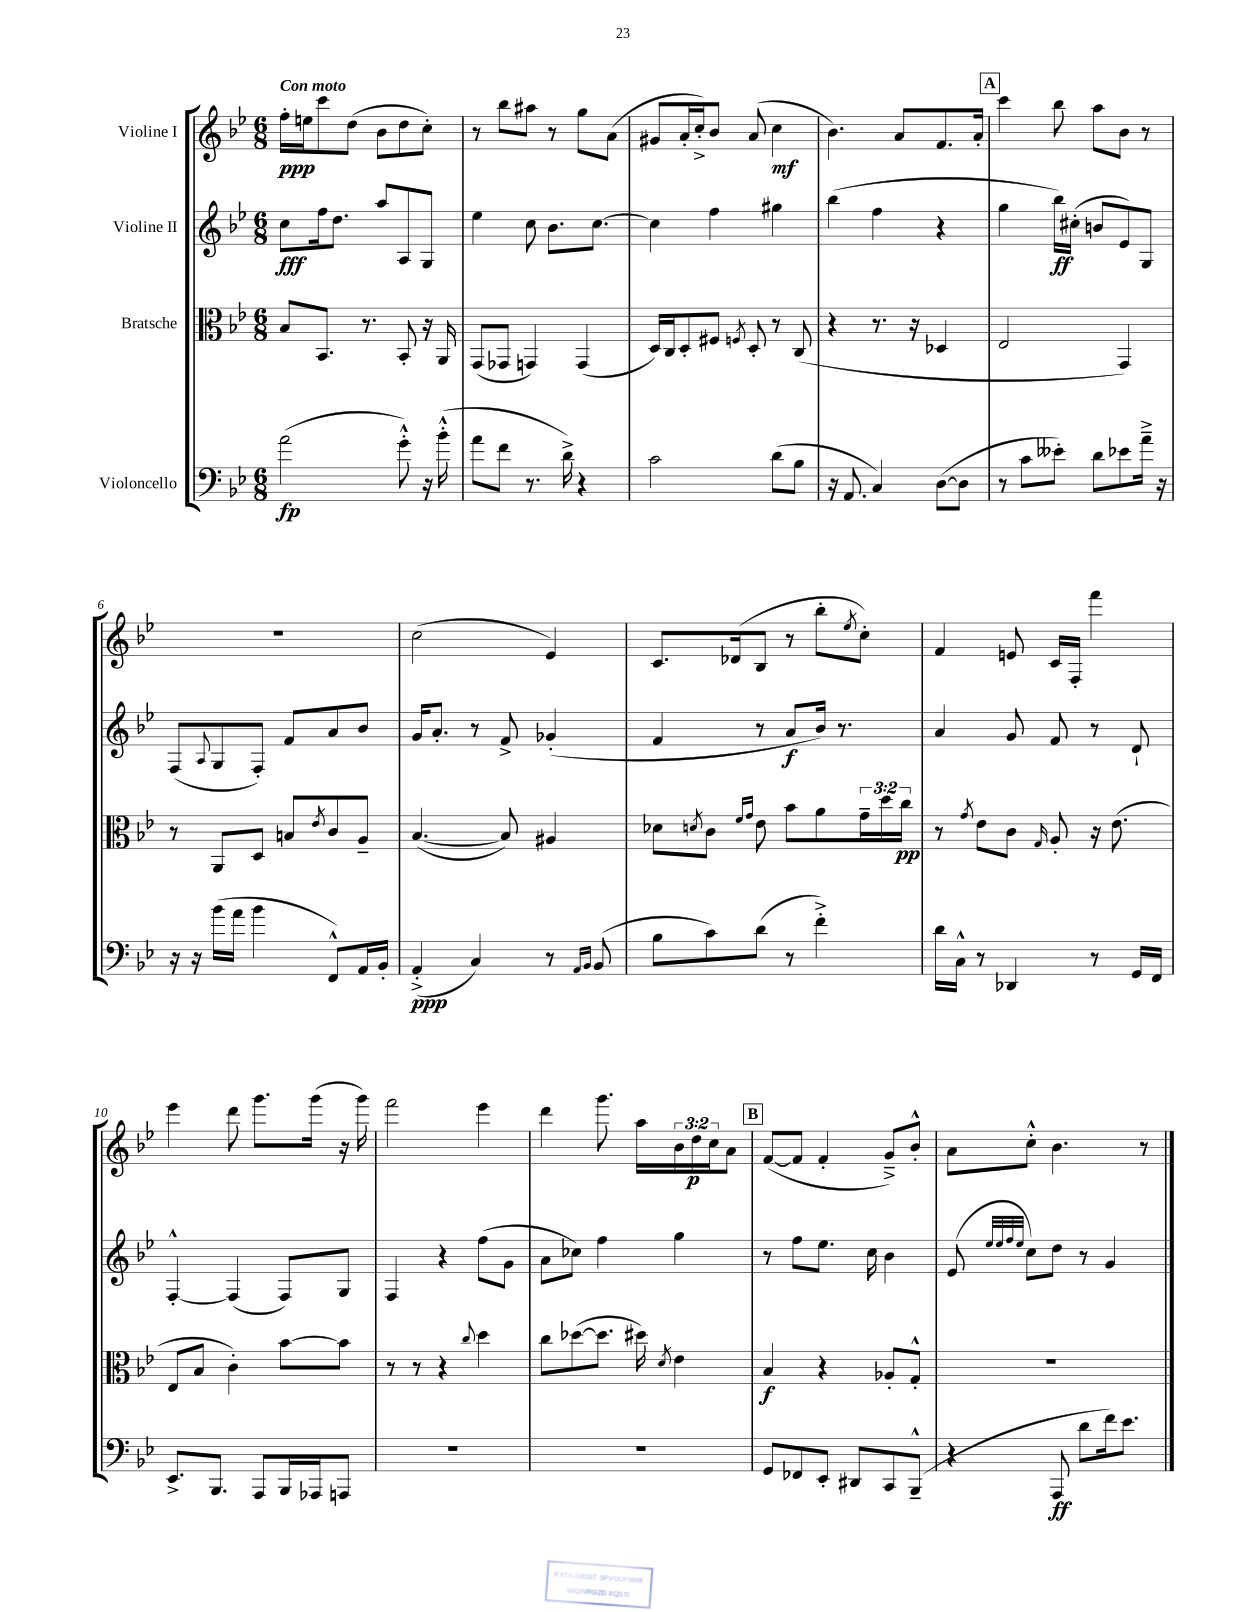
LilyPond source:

<<
\new StaffGroup <<
\new Staff = "s0" \with { instrumentName = "Violine I" } {
    \clef treble \key bes \major \numericTimeSignature \time 6/8 \override Staff.TupletNumber.text = #tuplet-number::calc-fraction-text \tempo "Con moto"
    f''16-.\ppp e''16 c'''8 d''8( bes'8 d''8 c''8-.) |
    r8 bes''8 ais''8 r8 g''8 a'8( |
    gis'8 a'16-. c''16-.->) bes'8 a'8( c''4\mf |
    bes'4.) a'8 f'8. a'16-. |
    \mark \markup { \box "A" } c'''4 bes''8 a''8 bes'8 r8 |
    R2. |
    c''2( ees'4) |
    c'8. des'16( bes8 r8 bes''8-. \acciaccatura { ees''8 } c''8-.) |
    f'4 e'8 c'16 f16-. f'''4 |
    ees'''4 d'''8 g'''8. g'''16( r16 g'''16) |
    f'''2 ees'''4 |
    d'''4 g'''8. a''16 \tuplet 3/2 { bes'16 d''16\p c''16 } a'8 |
    \mark \markup { \box "B" } f'8~( f'8 f'4-. g'8--->) bes'8-.-^ |
    a'8 c''8-.-^ bes'4. r8 \bar "|." |
}
\new Staff = "s1" \with { instrumentName = "Violine II" } {
    \clef treble \key bes \major \numericTimeSignature \time 6/8
    c''8\fff f''16 d''8. a''8 a8 g8 |
    ees''4 c''8 bes'8. c''8.~ |
    c''4 f''4 gis''4 |
    bes''4( f''4 r4 |
    \mark \markup { \box "A" } g''4 bes''16\ff) cis''16-.( b'8 ees'8) g8 |
    f8( \appoggiatura { a8 } g8 f8-.) f'8 a'8 bes'8 |
    g'16 a'8.-. r8 f'8-> ges'4-.( |
    f'4 r8 a'8\f bes'16) r8. |
    a'4 g'8 f'8 r8 d'8-! |
    f4~-.-^ f4( f8) g8 |
    f4 r4 f''8( g'8 |
    a'8 ces''8) f''4 g''4 |
    \mark \markup { \box "B" } r8 f''8 ees''8. c''16 bes'4 |
    ees'8( \grace { ees''32 ees''32 f''32 ees''32 } c''8) d''8 r8 g'4 \bar "|." |
}
\new Staff = "s2" \with { instrumentName = "Bratsche" } {
    \clef alto \key bes \major \numericTimeSignature \time 6/8 \override Staff.TupletNumber.text = #tuplet-number::calc-fraction-text
    bes8 bes,8. r8. bes,8-. r16 a,16 |
    g,8( ges,8 g,4) g,4( |
    d16) c16 d8-. fis8 \acciaccatura { f8 } d8-. r8 c8( |
    r4 r8. r16 des4 |
    \mark \markup { \box "A" } ees2 g,4) |
    r8 a,8 d8 b8 \acciaccatura { ees'8 } c'8 a8-- |
    bes4.~( bes8) ais4 |
    des'8 \acciaccatura { d'8 } c'8 \grace { f'16 g'16 } ees'8 bes'8 a'8 \tuplet 3/2 { g'16-- d''16 c''16\pp } |
    r8 \acciaccatura { g'8 } ees'8 c'8 \grace { g16 } a8-. r16 ees'8.( |
    ees8 bes8 c'4-.) bes'8~ bes'8 |
    r8 r8 r4 \appoggiatura { c''8 } d''4 |
    c''8 des''8~( des''8. dis''16) \acciaccatura { d'8 } ees'4 |
    \mark \markup { \box "B" } bes4\f r4 aes8-. g8-.-^ |
    R2. \bar "|." |
}
\new Staff = "s3" \with { instrumentName = "Violoncello" } {
    \clef bass \key bes \major \numericTimeSignature \time 6/8
    a'2\fp( g'8-.-^) r16 bes'16-.-^( |
    a'8 f'8 r8. d'16->) r4 |
    c'2 d'8( bes8 |
    r16 a,8. c4) d8~( d8 |
    \mark \markup { \box "A" } r8 c'8 eeses'8-.) d'8 ees'8 a'16---> r16 |
    r16 r16 bes'16( a'16 bes'4 f,8-^) a,16 bes,16-. |
    a,4-.->\ppp( c4) r8 \grace { a,16 bes,16 } bes,8( |
    bes8 c'8) d'8( r8 f'4-.->) |
    d'16 c16-^ r8 des,4 r8 g,16 f,16 |
    ees,8.-> bes,,8. a,,8 bes,,16 aes,,16 a,,8 |
    R2. |
    R2. |
    \mark \markup { \box "B" } g,8 fes,8 ees,8-. dis,8 c,8 bes,,8---^( |
    r4 a,,8\ff d'8 f'16) ees'8. \bar "|." |
}
>>
>>
